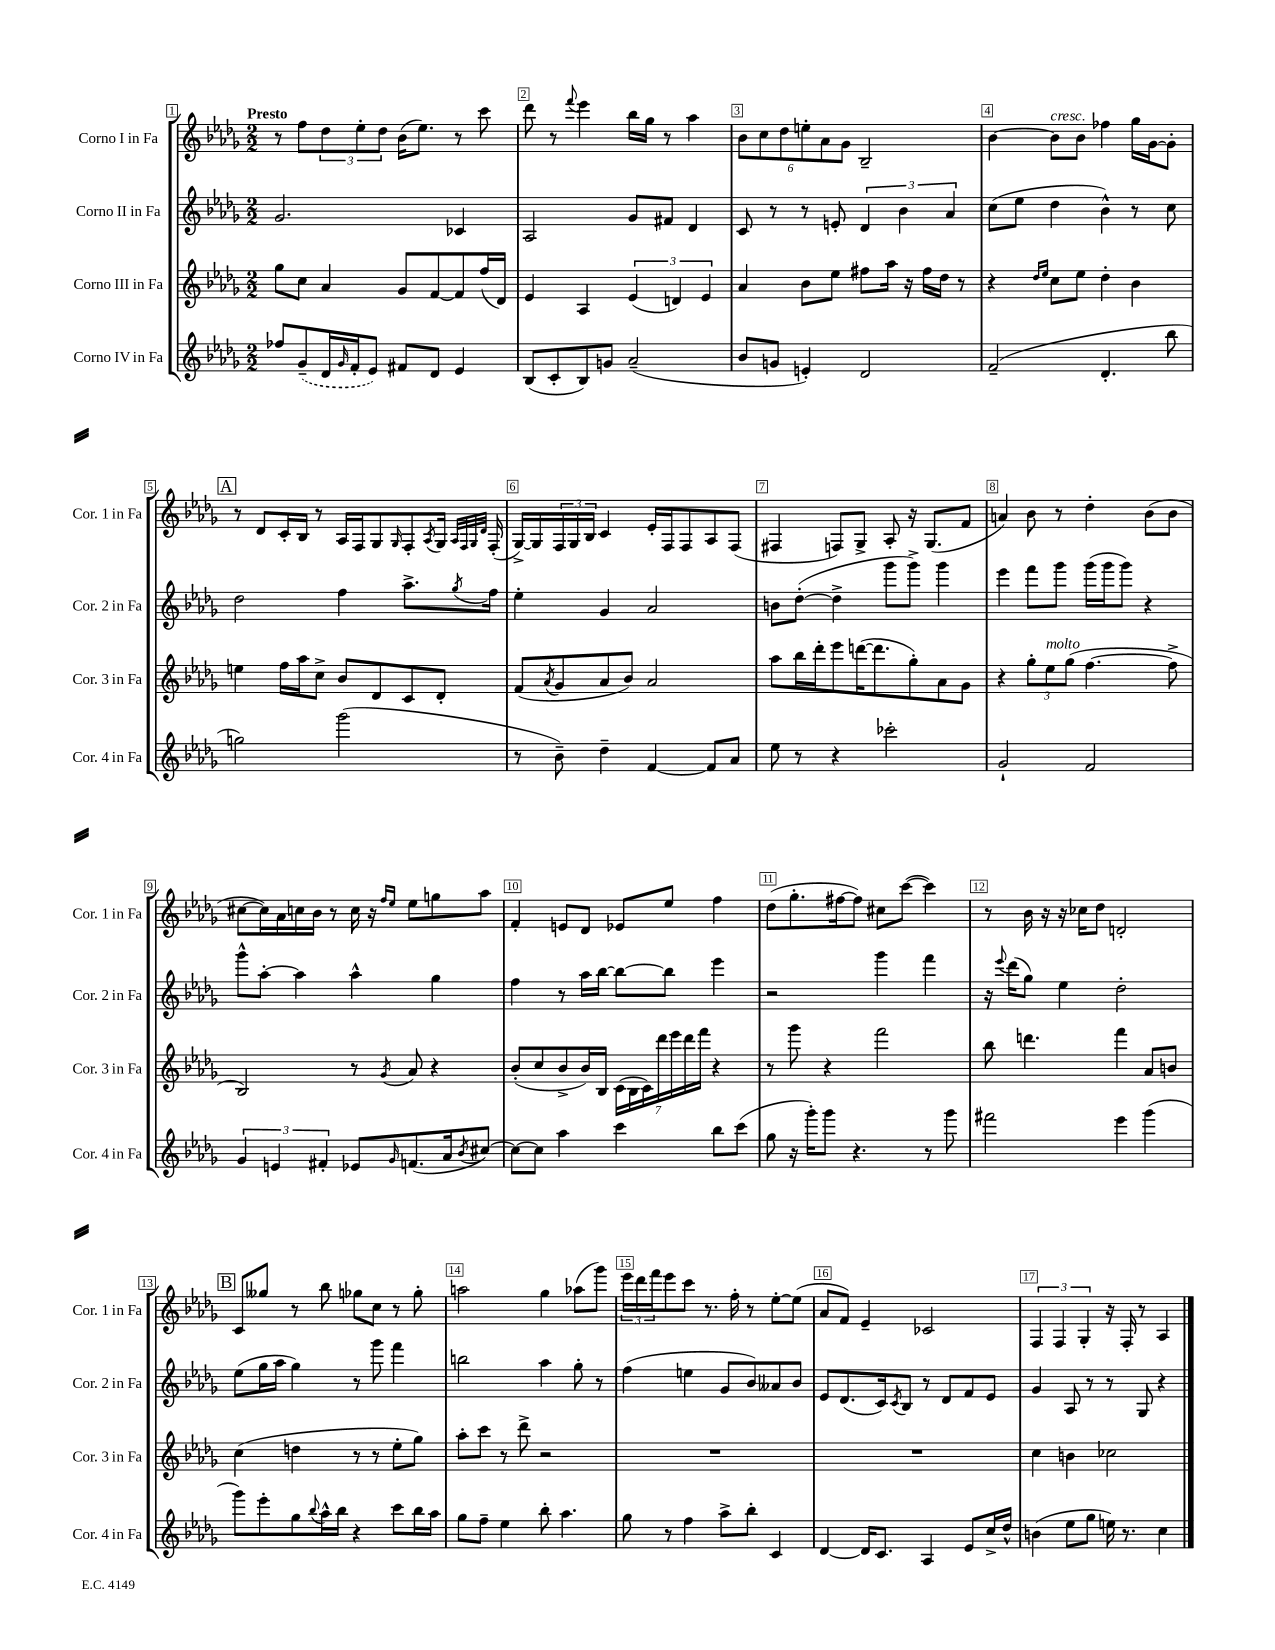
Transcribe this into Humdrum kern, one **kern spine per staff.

**kern	**kern	**kern	**kern
*part4	*part3	*part2	*part1
*staff4	*staff3	*staff2	*staff1
*I"Corno IV in Fa	*I"Corno III in Fa	*I"Corno II in Fa	*I"Corno I in Fa
*I'Cor. 4 in Fa	*I'Cor. 3 in Fa	*I'Cor. 2 in Fa	*I'Cor. 1 in Fa
*clefG2	*clefG2	*clefG2	*clefG2
*k[b-e-a-d-g-]	*k[b-e-a-d-g-]	*k[b-e-a-d-g-]	*k[b-e-a-d-g-]
*M2/2	*M2/2	*M2/2	*M2/2
=1	=1	=1	=1
!	!	!	!LO:TX:a:B:t=Presto
8ff-X/L	8gg-\L	2.g-/	8r
(8g-~/	8cc\J	.	8ff\L
16d-/L	4a-/	.	12dd-\
16qqg-/	.	.	.
16f'/J	.	.	.
.	.	.	12ee-'\
8e-/J)	.	.	.
.	.	.	12dd-\J
8f#X/L	8g-/L	.	(16b-\KL
.	.	.	8.ee-\J)
8d-/J	[8f/	.	.
4e-/	8f/]	4c-X/	8r
.	(16ff/L	.	8ccc\
.	16d-/JJ)	.	.
=2	=2	=2	=2
(8B-/L	4e-/	2A-/	8ddd-\
8c'/	.	.	8r
.	.	.	8qqfff/
8B-/)	4A-/	.	4eee-\
8gn/J	.	.	.
(2a-~/	(6e-/	8g-/L	16bb-\LL
.	.	.	16gg-\JJ
.	.	8f#X/J	8r
.	6dn/)	.	.
.	.	4d-/	4aa-\
.	6e-/	.	.
=3	=3	=3	=3
8b-/L	4a-/	8c/	12b-\L
.	.	.	12cc\
8gn/J	.	8r	.
.	.	.	12dd-\
4en'/)	8b-\L	8r	12een'\
.	.	.	12a-\
.	8ee-\J	8en'/	.
.	.	.	12g-\J
2d-/	8ff#X\L	6d-/	2B-~/
.	16aa-\Jk	.	.
.	.	6b-\	.
.	16r	.	.
.	16ff#\LL	.	.
.	16dd-\JJ	.	.
.	.	6a-/	.
.	8r	.	.
=4	=4	=4	=4
(2f~/	4r	(8cc\L	[4b-\
.	.	8ee-\J	.
.	16qqdd-/LL	.	.
.	16qqee-/JJ	.	.
!	!	!	!LO:TX:a:i:t=cresc.
.	8cc\L	4dd-\	8b-\L]
.	8ee-\J	.	8b-\J
4.d-'/	4dd-'\	4b-^^\)	4ff-X\
.	4b-\	8r	16gg-\LL
.	.	.	[16g-\J
8bb-\	.	8cc\	8g-'\J]
!!LO:LB:g=z
!!LO:REH:place=s1:t=A
=5	=5	=5	=5
2ggn\)	4een\	2dd-\	8r
.	.	.	8d-/L
.	16ff\LL	.	16c'/L
.	16aa-\J	.	16B-/JJ
.	8cc^\J	.	8r
(2ggg-\	8b-/L	4ff\	16A-/LL
.	.	.	16F/J
.	8d-/	.	8G-/
.	.	.	16qqG-/
.	8c/	8.aa-^\L	8F'/
.	.	.	8qA-/
.	8d-'/J	.	16G-/Jk
.	.	.	32qqA-/LLL
.	.	.	32qqF/
.	.	.	32qqG-/
.	.	8qgg-/	32qqd-/JJJ
.	.	16ff\Jk	(16F'/
=6	=6	=6	=6
8r	(8f/L	4ee-'\	[16G-^/LL)
.	.	.	16G-/]
.	8qa-/	.	.
8b-~\)	8g-/	.	24F/
.	.	.	24G-/
.	.	.	24B-/JJ
4dd-~\	8a-/	4g-/	4c/
.	8b-/J)	.	.
[4f/	2a-/	2a-/	16e-'/LL
.	.	.	16F/J
.	.	.	8F/
8f/L]	.	.	8A-/
8a-/J	.	.	(8F/J
=7	=7	=7	=7
8ee-\	8aa-\L	8bn\L	4F#X/
8r	16bb-\L	([8dd-'\J	.
.	16ddd-'\J	.	.
4r	8eee-\	4dd-^\]	8Fn/L)
.	([16dddn\K	.	8G-^/J
.	8.ddd\]	.	.
2ccc-X'\	.	8ggg-\L	8A-'/
.	8gg-'\)	8ggg-^\J)	16r
.	.	.	(8.G-/L
.	8a-\	4ggg-\	.
.	8g-\J	.	8f/J
=8	=8	=8	=8
2g-`/	4r	4eee-\	4an/)
.	12gg-'\L	8fff\L	8b-\
!	!LO:TX:a:i:t=molto	!	!
.	12ee-\	.	.
.	.	8ggg-\J	8r
.	(12gg-\J	.	.
2f/	[4.ff\	(16ggg-\LL	4dd-'\
.	.	16ggg-\J	.
.	.	8ggg-\J)	.
.	.	4r	(8b-\L
.	8ff^\]	.	8b-\J
!!LO:LB:g=z
=9	=9	=9	=9
6g-/	2B-/)	8ggg-^^\L	[8cc#X\L
.	.	[8aa-'\J	16cc#\L])
6en/	.	.	.
.	.	.	16a-\
.	.	4aa-\]	16ccn\
.	.	.	16b-\JJ
6f#X'/	.	.	.
.	.	.	8r
8e-X/L	8r	4aa-^^\	16cc\
.	.	.	16r
.	.	.	16qqff/LL
16qqg-/	8qg-/	.	16qqee-/JJ
(8.fn/	8a-/	.	8ee-\L
.	4r	4gg-\	8ggn\
16a-/k	.	.	.
8qb-/	.	.	.
[8cc#X/J)	.	.	8aa-\J
=10	=10	=10	=10
8cc#\L_	(8b-'/L	4ff\	4f'/
8cc#\J]	8cc/	.	.
4aa-\	8b-^/	8r	8en/L
.	16b-/L)	16aa-\LL	8d-/J
.	16B-/JJ	[16bb-\JJ	.
4ccc\	(28c\LL	8bb-\L_	8e-X/L
.	28B-\	.	.
.	28c\)	.	.
.	28ddd-\	.	.
.	.	8bb-\J]	8ee-/J
.	28eee-\	.	.
.	28ddd-\	.	.
.	28fff\JJ	.	.
8bb-\L	4r	4eee-\	4ff\
(8ccc\J	.	.	.
=11	=11	=11	=11
8gg-\	8r	2r	(8dd-\L
16r	8ggg-\	.	8.gg-'\
16ggg-'\KL)	.	.	.
8ggg-\J	4r	.	.
.	.	.	[16ff#X\k
4.r	.	.	8ff#\J])
.	2fff\	4ggg-\	8cc#X\L
.	.	.	([8ccc\J
8r	.	4fff\	4ccc\])
8ggg-\	.	.	.
=12	=12	=12	=12
2fff#X\	8bb-\	16r	8r
.	.	8qqeee-/	.
.	.	(16ddd-\KL	.
.	4.dddn\	8gg-\J)	16b-\
.	.	.	16r
.	.	4ee-\	16r
.	.	.	16cc-X\KL
.	.	.	8dd-\J
4eee-\	4fff\	2dd-'\	2dn'/
(4ggg-\	8a-/L	.	.
.	8bn/J	.	.
!!LO:LB:g=z
!!LO:REH:place=s1:t=B
=13	=13	=13	=13
8ggg-\L)	(4cc\	(8ee-\L	8c/L
8eee-'\	.	16gg-\L	8gg--X/J
.	.	16aa-\JJ	.
8gg-\	4ddn\	4gg-\)	8r
8qqbb-/	.	.	.
16aa-^^\L	.	.	8bb-\
16bb-\JJ	.	.	.
4r	8r	8r	8gg-X\L
.	8r	8ggg-\	8cc\J
8ccc\L	8ee-'\L	4fff\	8r
16bb-\L	8gg-\J)	.	8gg-'\
16aa-\JJ	.	.	.
=14	=14	=14	=14
8gg-\L	8aa-'\L	2bbn\	2aan\
8ff~\J	8ccc\J	.	.
4ee-\	8r	.	.
.	8ddd-^\	.	.
8bb-'\	2r	4aa-\	4gg-\
4.aa-\	.	.	.
.	.	8gg-'\	(8aa-X\L
.	.	8r	8ggg-\J)
=15	=15	=15	=15
8gg-\	1r	(4ff\	24eee-\LL
.	.	.	24ddd-\
.	.	.	24fff\J
8r	.	.	8eee-\
4ff\	.	4een\	8ccc\J
.	.	.	8.r
8aa-^\L	.	8g-/L	.
.	.	.	16ff'\
8bb-'\J	.	8b-/)	8r
4c/	.	8a--X/	[8ee-'\L
.	.	8b-/J	(8ee-\J]
=16	=16	=16	=16
[4d-/	1r	8e-/L	8a-/L
.	.	(8.d-/	8f/J)
16d-/KL]	.	.	4e-~/
8.c/J	.	16c/k)	.
.	.	8qc/	.
.	.	8B-/J	.
4A-/	.	8r	2c-X/
.	.	8d-/L	.
8e-/L	.	8f/	.
16cc^/L	.	8e-/J	.
16dd-^^/JJ	.	.	.
=17	=17	=17	=17
(4bn\	4cc\	4g-/	6F/
.	.	.	6F/
8ee-\L	4bn\	8A-/	.
.	.	.	6G-'/
8gg-\J	.	8r	.
16een\)	2cc-X\	8r	16r
8.r	.	.	16F'/
.	.	8G-/	8r
4cc\	.	4r	4A-/
==	==	==	==
*-	*-	*-	*-
